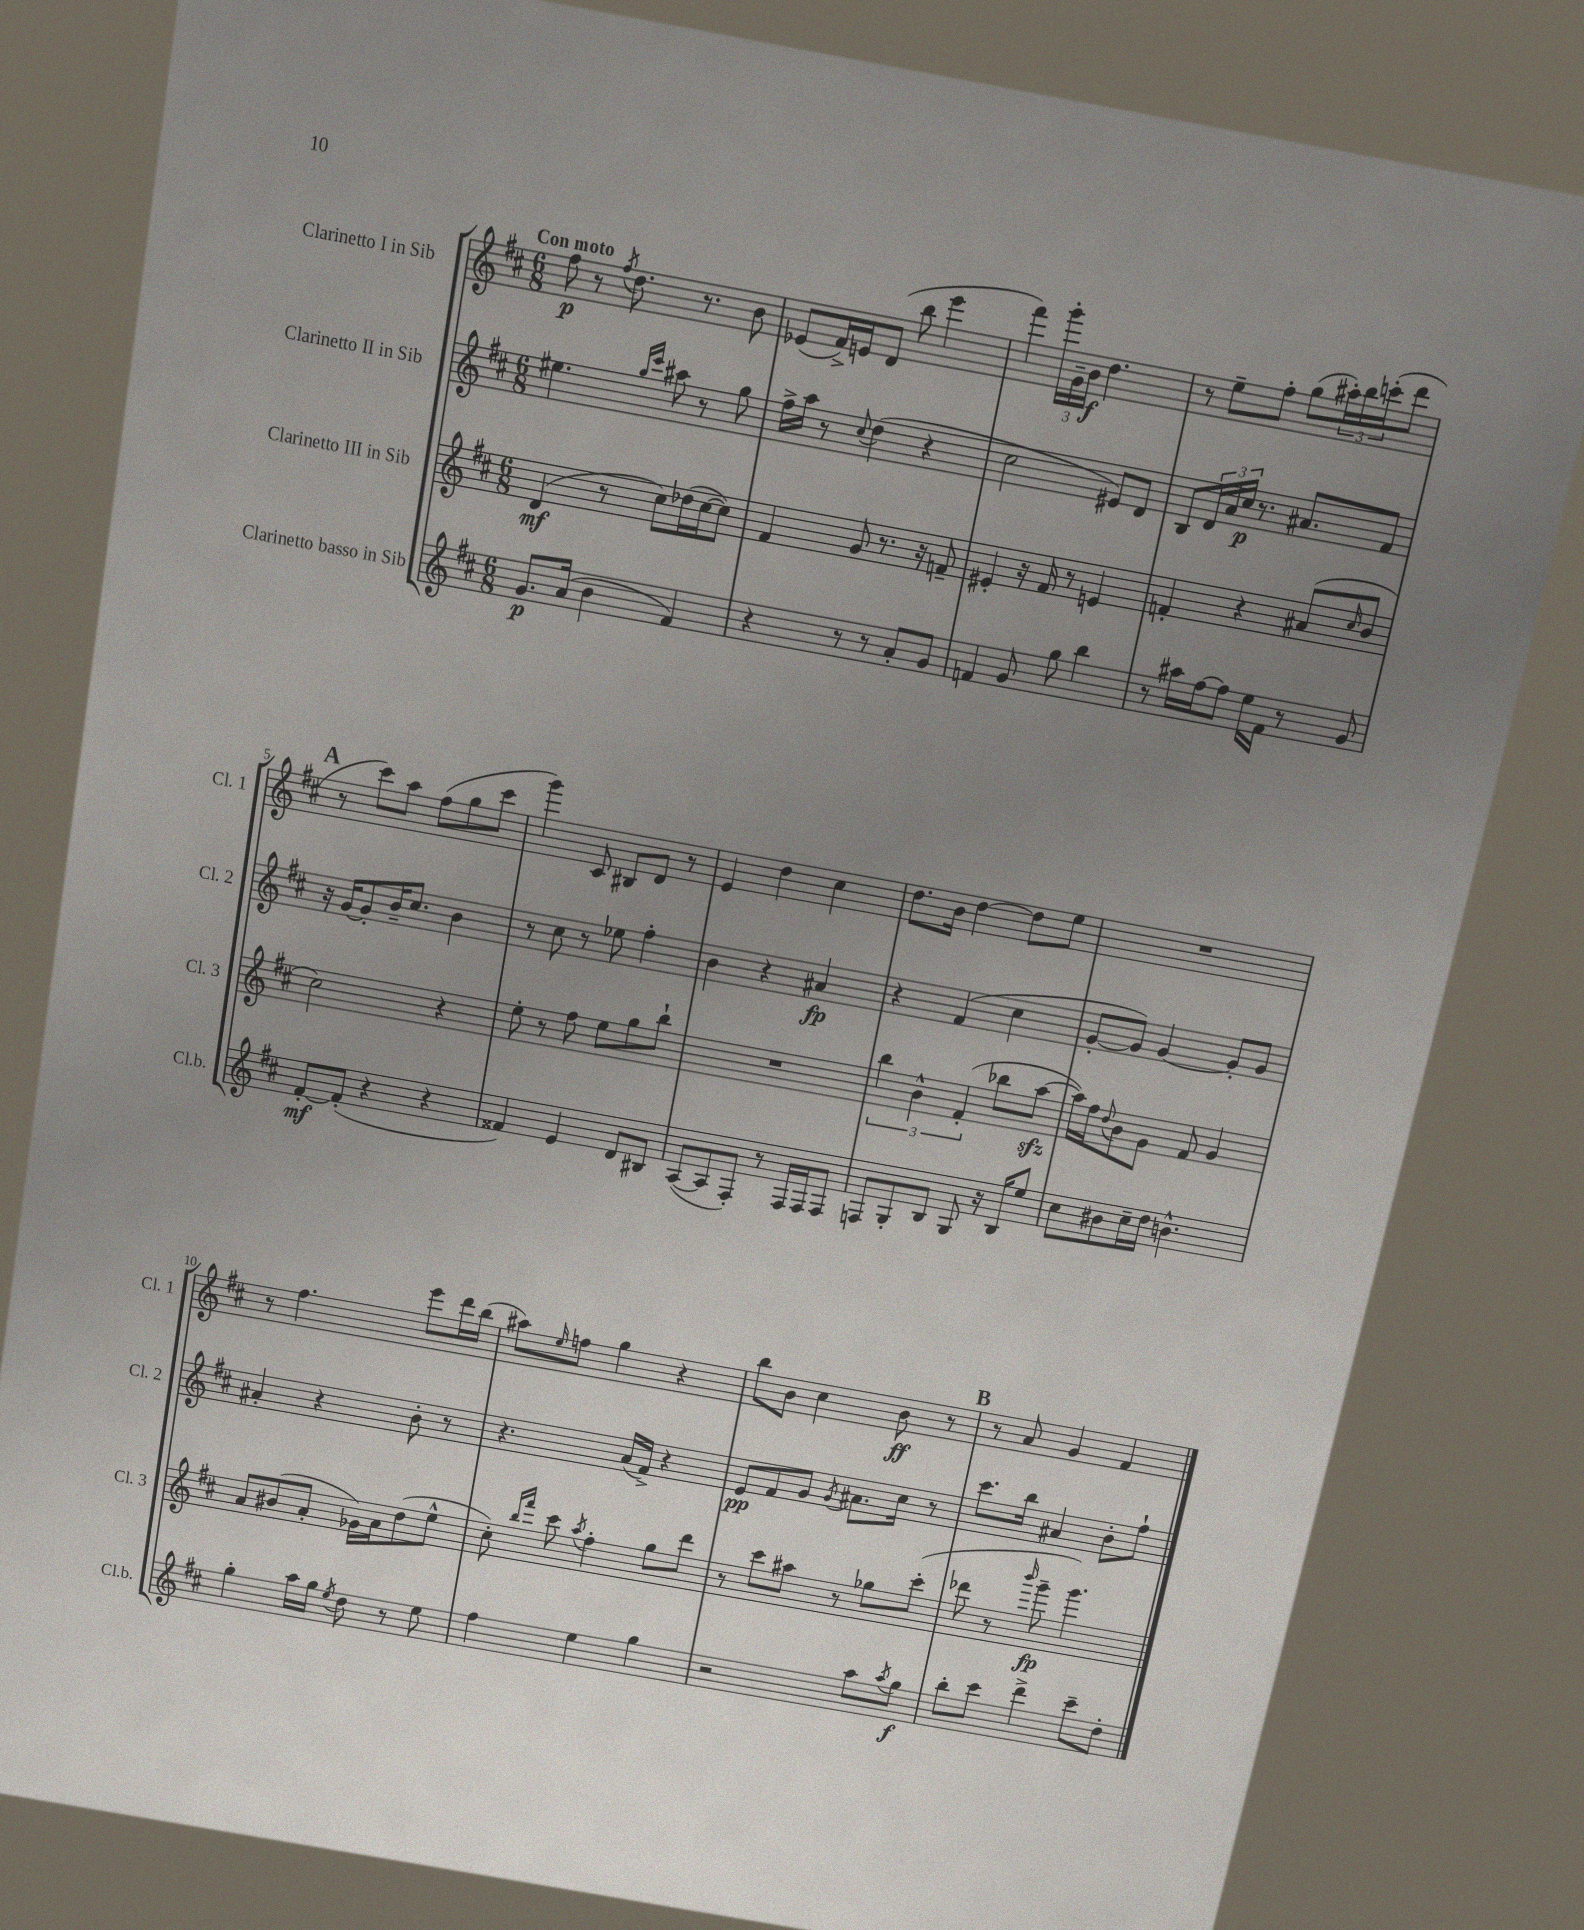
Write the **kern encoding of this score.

**kern	**dynam	**kern	**dynam	**kern	**dynam	**kern	**dynam
*part4	*part4	*part3	*part3	*part2	*part2	*part1	*part1
*staff4	*staff4	*staff3	*staff3	*staff2	*staff2	*staff1	*staff1
*I"Clarinetto basso in Sib	*	*I"Clarinetto III in Sib	*	*I"Clarinetto II in Sib	*	*I"Clarinetto I in Sib	*
*I'Cl.b.	*	*I'Cl. 3	*	*I'Cl. 2	*	*I'Cl. 1	*
*clefG2	*	*clefG2	*	*clefG2	*	*clefG2	*
*k[f#c#]	*	*k[f#c#]	*	*k[f#c#]	*	*k[f#c#]	*
*M6/8	*	*M6/8	*	*M6/8	*	*M6/8	*
=1	=1	=1	=1	=1	=1	=1	=1
!	!	!	!	!	!	!LO:TX:a:B:t=Con moto	!
8.g/L	p	(4d/	mf	4.ee#X\	.	8ff#\	p
.	.	.	.	.	.	8r	.
(16a/Jk	.	.	.	.	.	.	.
.	.	.	.	.	.	8qff#/	.
4b\	.	8r	.	.	.	8.dd\	.
.	.	.	.	16qqgg/LL	.	.	.
.	.	.	.	16qqccc#/JJ	.	.	.
.	.	8cc#\L)	.	8aa#X\	.	.	.
.	.	.	.	.	.	8.r	.
4f#/)	.	(16dd-X\L	.	8r	.	.	.
.	.	[16cc#\J	.	.	.	.	.
.	.	8cc#\J])	.	8gg\	.	8b\	.
=2	=2	=2	=2	=2	=2	=2	=2
4r	.	4f#/	.	16ff#^\LL	.	(8e-X/L	.
.	.	.	.	16aa\JJ	.	.	.
.	.	.	.	8r	.	16f#^/L)	.
.	.	.	.	.	.	16en/J	.
.	.	.	.	8qqcc#/	.	.	.
8r	.	8g/	.	(4dd\	.	(8d/J	.
8r	.	8.r	.	.	.	8bb\	.
8a'/L	.	.	.	4r	.	4eee\	.
.	.	16r	.	.	.	.	.
8g/J	.	8fn~/	.	.	.	.	.
=3	=3	=3	=3	=3	=3	=3	=3
4fn/	.	4e#X'/	.	2cc#\	.	4fff#\)	.
8g/	.	16r	.	.	.	24ggg'\LL	.
.	.	.	.	.	.	24g~\	.
.	.	16f#/	.	.	.	.	.
.	.	.	.	.	.	24b\JJ	f
8gg\	.	8r	.	.	.	4.dd\	.
4bb\	.	4en/	.	8e#X/L)	.	.	.
.	.	.	.	8d/J	.	.	.
=4	=4	=4	=4	=4	=4	=4	=4
8r	.	4fn'/	.	8B/L	.	8r	.
16aa#X\LL	.	.	.	24d/L	.	8ee~\L	.
.	.	.	.	24a/	.	.	.
[16ff#\J	.	.	.	.	.	.	.
.	.	.	.	24cc#/JJ	p	.	.
8ff#\J]	.	4r	.	8.r	.	8ff#'\J	.
16ee\LL	.	.	.	.	.	(8gg\L	.
16f#\JJ	.	.	.	8.a#X/L	.	.	.
8r	.	(8a#X/L	.	.	.	24aa#X'\L)	.
.	.	.	.	.	.	24bb\	.
.	.	.	.	.	.	(24cccn'\J	.
.	.	16qqcc#/	.	.	.	.	.
8g/	.	8b/J	.	8f#/J	.	8ddd\J	.
!!LO:LB:g=z
!!LO:REH:place=s1:t=A
=5	=5	=5	=5	=5	=5	=5	=5
[8f#'/L	mf	2cc#\)	.	16r	.	8r	.
.	.	.	.	[16g/KL	.	.	.
(8f#'/J]	.	.	.	8g'/]	.	8ccc#\L)	.
4r	.	.	.	16b~/K	.	8aa\J	.
.	.	.	.	8.cc#/J	.	.	.
.	.	.	.	.	.	(8ff#\L	.
4r	.	4r	.	4b\	.	8gg\	.
.	.	.	.	.	.	8ccc#\J	.
=6	=6	=6	=6	=6	=6	=6	=6
4f##X/)	.	8ee'\	.	8r	.	4ggg\)	.
.	.	8r	.	8cc#\	.	.	.
4e/	.	8ff#\	.	8r	.	8c#/	.
.	.	8ee\L	.	8ee-X\	.	8B#X/L	.
8d/L	.	8gg\	.	4ff#'\	.	8d/J	.
8B#X/J	.	8bb`\J	.	.	.	8r	.
=7	=7	=7	=7	=7	=7	=7	=7
([8A/L	.	2.r	.	4b\	.	4e/	.
8A/]	.	.	.	.	.	.	.
8F#'/J)	.	.	.	4r	.	4dd\	.
8r	.	.	.	.	.	.	.
16F#/LL	.	.	.	4a#X/	fp	4cc#\	.
16F#/J	.	.	.	.	.	.	.
8F#/J	.	.	.	.	.	.	.
=8	=8	=8	=8	=8	=8	=8	=8
8Fn/L	.	6bb\	.	4r	.	8.dd\L	.
8G'/	.	.	.	.	.	.	.
.	.	6b^^\	.	.	.	.	.
.	.	.	.	.	.	16b\Jk	.
8B/J	.	.	.	(4f#/	.	[4dd\	.
.	.	(6f#'/	.	.	.	.	.
8G/	.	.	.	.	.	.	.
16r	.	8bb-X\L	.	4cc#\	.	8dd\L]	.
16B/KL	.	.	.	.	.	.	.
8ee/J	.	[8aazz\J	.	.	.	8ee\J	.
=9	=9	=9	=9	=9	=9	=9	=9
8cc#\L	.	16aa\LL])	.	[8g'/L	.	2.r	.
.	.	16ff#\J	.	.	.	.	.
.	.	8qqdd/	.	.	.	.	.
8b#X\	.	8b\	.	8g/J])	.	.	.
16cc#~\L	.	8g\J	.	[4g/	.	.	.
16dd\JJ	.	.	.	.	.	.	.
4.bn^^\	.	8f#/	.	.	.	.	.
.	.	4g/	.	8g'/L]	.	.	.
.	.	.	.	8g/J	.	.	.
!!LO:LB:g=z
=10	=10	=10	=10	=10	=10	=10	=10
4gg'\	.	8a/L	.	4a#X'/	.	8r	.
.	.	(8b#X/	.	.	.	4.ff#\	.
16aa\LL	.	8a'/J	.	4r	.	.	.
16gg\JJ	.	.	.	.	.	.	.
8qee/	.	.	.	.	.	.	.
8dd\	.	16g-X\LL)	.	.	.	.	.
.	.	16a\J	.	.	.	.	.
8r	.	(8dd\	.	8b'\	.	8eee\L	.
8ee\	.	8ee^^\J	.	8r	.	16ddd\L	.
.	.	.	.	.	.	(16bb\JJ	.
=11	=11	=11	=11	=11	=11	=11	=11
4ff#\	.	8cc#'\)	.	4.r	.	8aa#X\L)	.
.	.	16qqbb/LL	.	.	.	.	.
.	.	16qqfff#/JJ	.	.	.	16qqee/	.
.	.	8ccc#\	.	.	.	8ffn\J	.
.	.	8qaa/	.	.	.	.	.
4ee\	.	4ff#'\	.	.	.	4gg\	.
.	.	.	.	(16a/LL	.	.	.
.	.	.	.	16f#^/JJ)	.	.	.
4gg\	.	8gg\L	.	4r	.	4r	.
.	.	8ddd\J	.	.	.	.	.
=12	=12	=12	=12	=12	=12	=12	=12
2r	.	8r	.	8e/L	pp	8bb\L	.
.	.	8ccc#\L	.	8f#/	.	8b\J	.
.	.	8aa#X\J	.	8g/J	.	4cc#\	.
.	.	.	.	8qg/	.	.	.
.	.	8r	.	8.a#X\L	.	.	.
8aa\L	.	8gg-X\L	.	.	.	8b\	ff
.	.	.	.	16cc#\Jk	.	.	.
8qaa/	.	.	.	.	.	.	.
8gg\J	f	(8ccc#'\J	.	8r	.	8r	.
!!LO:REH:place=s1:t=B
=13	=13	=13	=13	=13	=13	=13	=13
8bb'\L	.	8ddd-X\	.	8.ccc#\L	.	8r	.
8ccc#\J	.	8r	.	.	.	8a/	.
.	.	.	.	16bb\Jk	.	.	.
.	.	16qqbbb/	.	.	.	.	.
4ddd^\	.	8ggg~\	fp	4a#X/	.	4g/	.
.	.	4.ggg\)	.	.	.	.	.
8ccc#~\L	.	.	.	8b'\L	.	4f#/	.
8dd'\J	.	.	.	8ff#`\J	.	.	.
==	==	==	==	==	==	==	==
*-	*-	*-	*-	*-	*-	*-	*-
